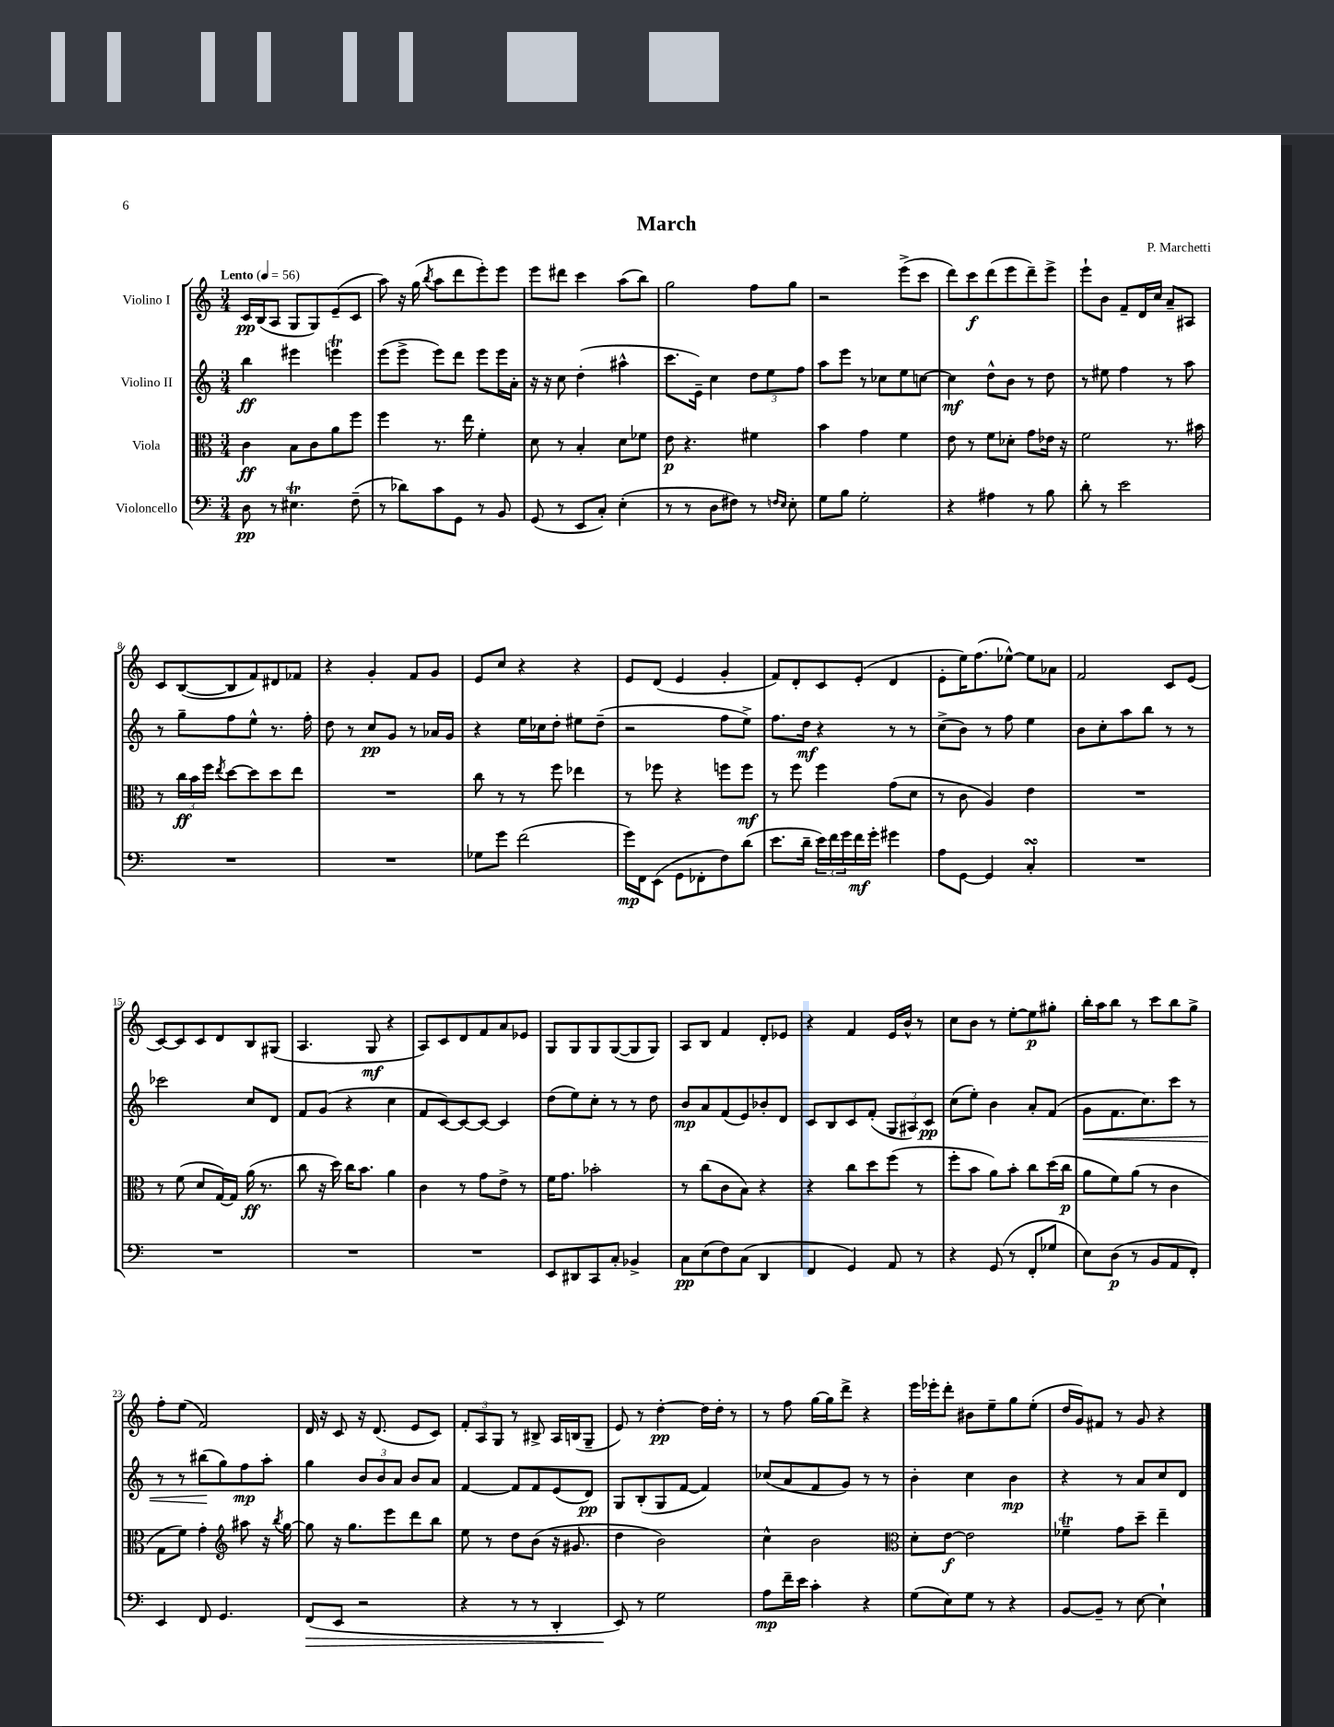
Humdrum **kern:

**kern	**kern	**kern	**kern
*staff4	*staff3	*staff2	*staff1
*clefF4	*clefC3	*clefG2	*clefG2
*k[]	*k[]	*k[]	*k[]
*M3/4	*M3/4	*M3/4	*M3/4
*MM56	*MM56	*MM56	*MM56
8D\	4c\	4bb\	16c/LL
.	.	.	(16B/J
8r	.	.	8A/J
4.E#\	8B\L	4eee#\	8G/L
.	8c\	.	8G/)
.	8a\	4eee\	(8e~/
(8F~\	8ff\J	.	8c/J
=	=	=	=
8r	4ff\	(8eee\L	8aa\)
8d-\L)	.	8eee^\J	16r
.	.	.	(16gg\
.	.	.	8qbb/
8c\	8.r	8eee\L)	8aa\L
8GG\J	.	8ddd\J	8ddd\
.	16ee\	.	.
8r	4f'\	8eee\L	8eee'\)
8BB/	.	16eee\L	8eee\J
.	.	16a'\JJ	.
=	=	=	=
(8GG/	8d\	16r	8eee\L
.	.	16r	.
8r	8r	8cc\	8ddd#\J
8EE/L	4B'/	(4dd'\	4ccc\
8C'/J)	.	.	.
(4E'\	8d\L	4aa#^^\	(8aa\L
.	8f-\J	.	8bb\J)
=	=	=	=
8r	8e\	8.ccc\L	2gg\
8r	4.r	.	.
.	.	16e~\Jk)	.
8D\L	.	4cc\	.
8F#\J)	.	.	.
8r	4f#\	12dd\L	8ff\L
.	.	12ee\	.
16qqF/LL	.	.	.
16qqE/JJ	.	.	.
8E'\	.	.	8gg\J
.	.	12ff\J	.
=	=	=	=
8G\L	4b\	8aa\L	2r
8B\J	.	8eee\J	.
2G'\	4g\	8r	.
.	.	8cc-\L	.
.	4f\	8ee\	(8eee^\L
.	.	[8cc\J	8ccc\J
=	=	=	=
4r	8e\	4cc\]	8ddd\L)
.	8r	.	8ccc\
4A#\	8f\L	8dd^^\L	(8ddd\
.	8d-'\J	8b\J	8eee\
8r	8g\L	8r	8ddd~\)
8B\	16e-\Jk	8dd\	8eee^\J
.	16r	.	.
=	=	=	=
8d'\	2f\	8r	8eee`\L
8r	.	8ee#\	8b\J
2e\	.	4ff\	8f~/L
.	.	.	16d/L
.	.	.	16cc/JJ
.	8.r	8r	8a~/L
.	.	8aa\	8A#/J
.	16b#\	.	.
=	=	=	=
2.r	8r	8r	8c/L
.	24cc\LL	8gg~\L	([8B/
.	24b\	.	.
.	24ff\JJ	.	.
.	8qee/	.	.
.	[8dd\L	8ff\	8B/]
.	8dd\]	8ee^^\J	8f/)
.	8dd\	8.r	8d#/
.	8ee\J	.	8f-/J
.	.	16ff'\	.
=	=	=	=
2.r	2.r	8dd\	4r
.	.	8r	.
.	.	8cc/L	4g'/
.	.	8g/J	.
.	.	8r	8f/L
.	.	16a-/LL	8g/J
.	.	16g/JJ	.
=	=	=	=
8G-\L	8cc\	4r	8e/L
8g\J	8r	.	8cc/J
(2f\	8r	16ee\LL	4r
.	.	16cc-\J	.
.	8ff\	8dd'\J	.
.	4ee-\	8ee#\L	4r
.	.	(8dd~\J	.
=	=	=	=
16g\LL)	8r	2r	8e/L
16FF\J	.	.	.
(8EE\J	8ff-\	.	(8d/J
8GG\L	4r	.	4e/
8FF-'\	.	.	.
8F\)	8ff\L	8ff\L	4g'/
(8d\J	8ff\J	8ee^\J)	.
=	=	=	=
8.e\L	8r	8.ff\L	8f/L)
.	8ff\	.	8d'/
16d~\Jk	.	16dd\Jk	.
24e\LL)	4ff\	4r	8c/
24f\	.	.	.
24g\	.	.	.
16f\	.	.	(8e'/J
16g'\JJ	.	.	.
4g#\	(8g\L	8r	4d/
.	8d\J	8r	.
=	=	=	=
8A\L	8r	(8cc^\L	8e'\L
[8GG\J	8c\	8b\J)	16ee\K)
.	.	.	(8.ff\
4GG/]	4A/)	8r	.
.	.	8ff\	[8ee-^^\J)
4C'/	4e\	4ee\	8ee-\]L
.	.	.	8a-\J
=	=	=	=
2.r	2.r	8b\L	2f/
.	.	8cc'\	.
.	.	8aa\	.
.	.	8bb\J	.
.	.	8r	8c/L
.	.	8r	(8e/J
=	=	=	=
2.r	8r	2ccc-\	[8c/L)
.	(8f\	.	8c/]
.	8d/L	.	8c/
.	[16G/L)	.	8d/
.	16G/]JJ	.	.
.	(16a\	8cc/L	8B/
.	8.r	.	.
.	.	8d/J	(8G#/J
=	=	=	=
2.r	8cc\	8f/L	4.A/
.	16r	(8g/J	.
.	16dd\)	.	.
.	16cc\LK	4r	.
.	8.b\J	.	.
.	.	.	8G/
.	4a\	4cc\	4r
=	=	=	=
2.r	4c\	8f/L	8A/L)
.	.	[8c/)	8c/
.	8r	8c/_	8d/
.	8g\L	8c/_J	8f/
.	8e^\J	4c/]	8a/
.	8r	.	8e-/J
=	=	=	=
8EE/L	16f\LK	(8dd\L	8G/L
.	8.g\J	.	.
8DD#/	.	8ee\)	8G/
8CC/	2b-'\	8cc'\J	8G/
8C'/J	.	8r	([8G/
4BB-^/	.	8r	8G/]
.	.	8dd\	8G/J)
=	=	=	=
8C\L	8r	8b/L	8A/L
(8E\	(8cc\L	8a/	8B/J
8F\)	8c\	(8f/	4f/
(8C\J	8B\J)	8e/)	.
4DD/	4r	8b-'/	8d'/L
.	.	8d/J	8e-/J
=	=	=	=
4FF/	4r	8c/L	4r
.	.	8B/	.
4GG/)	8cc\L	8c/	4f/
.	8dd\	(8f'/J	.
8AA/	(8ff\J	12G/L	16e/LL
.	.	.	16b^^/JJ
.	.	12A#/)	.
8r	8r	.	8r
.	.	12c/J	.
=	=	=	=
4r	8ff'\L	(8cc\L	8cc\L
.	8b\J	8ee'\J)	8b\J
(8GG/	8a\L)	4b\	8r
8r	8b'\J	.	[8ee'\L
8FF'/L	8cc\L	8a'/L	8ee\]
8G-/J	(16dd\L	(8f/J	8gg#'\J
.	16cc\JJ	.	.
=	=	=	=
8E\L)	8a\L	8g\L	16bb'\LL
.	.	.	16aa\J
(8D\J	8f\)	8.f\	8bb\J
8r	(8a\J	.	8r
.	.	8.cc\)	.
8BB/L	8r	.	8ccc\L
8AA/	4c\	8ccc\J	8bb\
8FF'/J)	.	8r	8gg^\J
=	=	=	=
4EE/	8G\L	8r	8ff'\L
.	8f\J)	8r	(8ee\J
8FF/	4g'\	(8bb#\L	2f/)
4.GG/	.	8gg\)	.
*	*clefG2	*	*
.	8aa#\	8ff\	.
.	16r	8aa'\J	.
.	8qbb/	.	.
.	[16gg\	.	.
=	=	=	=
(8FF/L	8gg\]	4gg\	16d/
.	.	.	16r
8EE/J	16r	.	8c/
.	8.gg\L	.	.
2r	.	12b/L	16r
.	.	.	(8.d/
.	.	12b/	.
.	8eee\	.	.
.	.	12a/J	.
.	8ddd\	8b/L	8e/L
.	8bb\J	8a/J	8c/J)
=	=	=	=
4r	8ee\	[4f/	12f'/L
.	.	.	12A/
.	8r	.	.
.	.	.	12G/J
8r	8dd\L	8f/]L	8r
8r	(8b\J	8f/	8B#^/
4DD'/	16r	(8e/	16A/LL
.	8.g#/	.	(16B/J
.	.	8d/J)	8G~/J
=	=	=	=
8EE/)	4dd\	8G/L	8e/)
8r	.	(8B'/	8r
2G\	2b\)	8G/	[4dd'\
.	.	[8f/J	.
.	.	4f/])	16dd\]LL
.	.	.	16dd'\JJ
.	.	.	8r
=	=	=	=
8A\L	4cc^^\	(8cc-/L	8r
16f~\L	.	8a/	8ff\
16e\JJ	.	.	.
4c'\	2b\	8f/	[16gg\LL
.	.	.	16gg\]J
.	.	8g/J)	8ddd^\J
4r	.	8r	4r
.	.	8r	.
=	=	=	=
*	*clefC3	*	*
(8G\L	8d'\L	4b'\	16eee\LL
.	.	.	16eee-'\J
8E\)	[8e\J	.	8ddd'\J
8G\J	2e\]	4cc\	8b#\L
8r	.	.	8ee~\
4r	.	4b\	8gg\
.	.	.	(8ee'\J
=	=	=	=
[8BB/L	4f-~\	4r	16dd/LL
.	.	.	16g/J)
8BB~/]J	.	.	8f#/J
8r	8g\L	8r	8r
[8E\	8dd~\J	8a/L	8g/
4E`\]	4ee~\	8cc/	4r
.	.	8d/J	.
==	==	==	==
*-	*-	*-	*-
